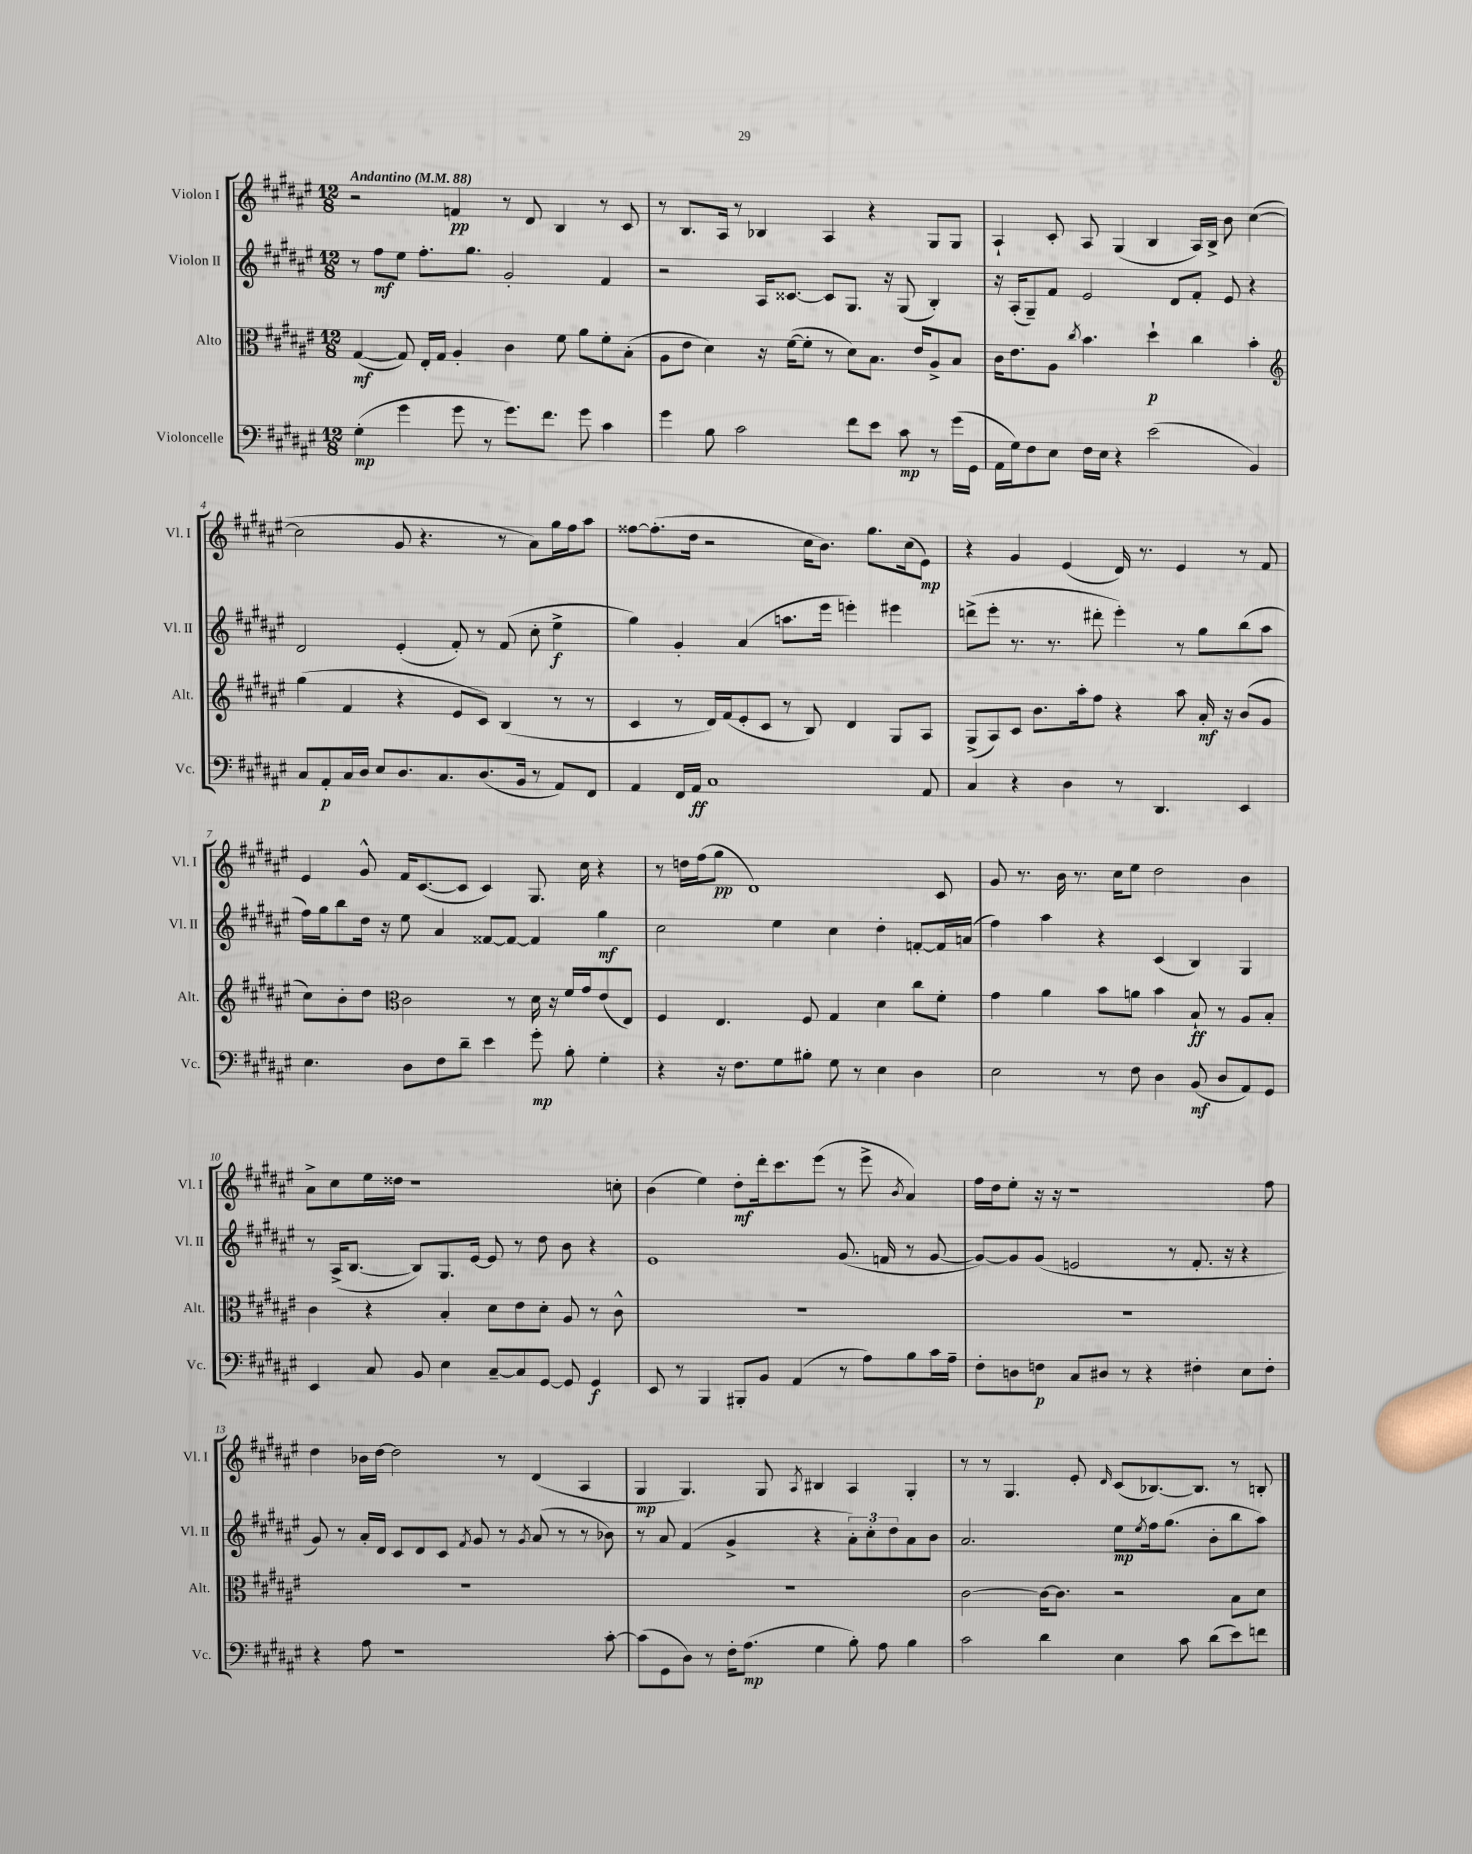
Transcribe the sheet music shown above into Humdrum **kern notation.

**kern	**dynam	**kern	**dynam	**kern	**dynam	**kern	**dynam
*part4	*part4	*part3	*part3	*part2	*part2	*part1	*part1
*staff4	*staff4	*staff3	*staff3	*staff2	*staff2	*staff1	*staff1
*I"Violoncelle	*	*I"Alto	*	*I"Violon II	*	*I"Violon I	*
*I'Vc.	*	*I'Alt.	*	*I'Vl. II	*	*I'Vl. I	*
*clefF4	*	*clefC3	*	*clefG2	*	*clefG2	*
*k[f#c#g#d#a#e#]	*	*k[f#c#g#d#a#e#]	*	*k[f#c#g#d#a#e#]	*	*k[f#c#g#d#a#e#]	*
*M12/8	*	*M12/8	*	*M12/8	*	*M12/8	*
*MM88	*	*MM88	*	*MM88	*	*MM88	*
=1	=1	=1	=1	=1	=1	=1	=1
!	!	!	!	!	!	!LO:TX:a:B:t=Andantino	!
(4G#'\	mp	([4G#/	mf	8r	.	2r	.
.	.	.	.	8ff#\L	mf	.	.
4g#\	.	8G#/])	.	8ee#\J	.	.	.
.	.	16E#'/LL	.	8.ff#'\L	.	.	.
.	.	16G#/JJ	.	.	.	.	.
8g#\	.	4A#'/	.	.	.	4fn/	pp
.	.	.	.	8.gg#\J	.	.	.
8r	.	.	.	.	.	.	.
8.g#\L)	.	4c#\	.	2g#'/	.	8r	.
.	.	.	.	.	.	8d#/	.
8.f#\J	.	.	.	.	.	.	.
.	.	8f#\	.	.	.	4B/	.
8g#\	.	8a#\L	.	.	.	.	.
4c#\	.	8f#'\	.	4f#/	.	8r	.
.	.	(8B'\J	.	.	.	8c#/	.
=2	=2	=2	=2	=2	=2	=2	=2
4g#\	.	8A#\L	.	2r	.	8r	.
.	.	8e#\J	.	.	.	8.B/L	.
8B\	.	4d#\)	.	.	.	.	.
.	.	.	.	.	.	16A#/Jk	.
2c#\	.	.	.	.	.	8r	.
.	.	16r	.	16A#/KL	.	4B-X/	.
.	.	([16f#\KL	.	[8.c##X/J	.	.	.
.	.	8f#'\J]	.	.	.	.	.
.	.	8r	.	8c##/L]	.	4A#/	.
8f#\L	.	8d#\L)	.	8.G#/J	.	.	.
8e#\J	.	8.B\J	.	.	.	4r	.
.	.	.	.	16r	.	.	.
8c#\	mp	.	.	(8G#/	.	.	.
.	.	16e#/KL	.	.	.	.	.
8r	.	8A#^/	.	4B'/)	.	8G#/L	.
(16g#\LL	.	8B/J	.	.	.	8G#/J	.
16GG#\JJ	.	.	.	.	.	.	.
=3	=3	=3	=3	=3	=3	=3	=3
16AA#\LL	.	16c#\KL	.	16r	.	4A#`/	.
16G#\J)	.	8.e#\	.	(16A#'/KL	.	.	.
8F#\	.	.	.	8G#~/)	.	.	.
8E#\J	.	8A#\J	.	8f#/J	.	8c#'/	.
.	.	8qcc#/	.	.	.	.	.
16F#\LL	.	4.b\	.	2e#/	.	8A#/	.
16E#\JJ	.	.	.	.	.	.	.
4r	.	.	.	.	.	(4G#/	.
(2e#\	.	4dd#`\	p	.	.	4B/	.
.	.	.	.	8d#/L	.	.	.
.	.	4cc#\	.	8f#'/J	.	16A#/LL)	.
.	.	.	.	.	.	16B^/JJ	.
.	.	.	.	8e#/	.	8b\	.
4BB/)	.	4b'\	.	4r	.	([4cc#\	.
!!LO:LB:g=z
=4	=4	=4	=4	=4	=4	=4	=4
*	*	*clefG2	*	*	*	*	*
8C#/L	.	(4gg#\	.	2d#/	.	2cc#\]	.
8AA#'/	p	.	.	.	.	.	.
16C#/L	.	4f#/	.	.	.	.	.
16D#/JJ	.	.	.	.	.	.	.
8E#/L	.	.	.	.	.	.	.
8.D#/	.	4r	.	(4e#'/	.	8g#/	.
.	.	.	.	.	.	4.r	.
8.C#/	.	.	.	.	.	.	.
.	.	8e#/L	.	8f#'/)	.	.	.
(8.D#/	.	8c#/J)	.	8r	.	.	.
.	.	(4B/	.	(8f#/	.	8r	.
16BB/Jk	.	.	.	.	.	.	.
8r	.	.	.	8cc#'\	.	8a#\L)	.
8AA#/L)	.	8r	.	4ee#^\	f	16gg#\L	.
.	.	.	.	.	.	16ff#\J	.
8FF#/J	.	8r	.	.	.	8aa#\J	.
=5	=5	=5	=5	=5	=5	=5	=5
4AA#/	.	4c#/	.	4gg#\)	.	[8ff##X\L	.
.	.	.	.	.	.	(8.ff##'\]	.
16FF#/LL	.	8r	.	4g#'/	.	.	.
16AA#/JJ	ff	.	.	.	.	16dd#\Jk	.
1C#	.	16d#/LL)	.	.	.	2r	.
.	.	(16f#/J	.	.	.	.	.
.	.	8e#'/	.	(4a#/	.	.	.
.	.	8c#/J	.	.	.	.	.
.	.	8r	.	8.aan\L	.	.	.
.	.	8B/)	.	.	.	16cc#\KL	.
.	.	.	.	16eee#\Jk	.	8.b\J)	.
.	.	4d#/	.	4eeen'\)	.	.	.
.	.	.	.	.	.	8.gg#\L	.
.	.	8G#/L	.	4eee#X\	.	.	.
.	.	.	.	.	.	(16cc#\k	.
8AA#/	.	8A#/J	.	.	.	8e#\J)	mp
=6	=6	=6	=6	=6	=6	=6	=6
4C#/	.	(8G#^/L	.	(8dddn^\L	.	4r	.
.	.	8A#/)	.	8eee#'\J	.	.	.
4r	.	8c#/J	.	8.r	.	4g#/	.
.	.	8.b\L	.	.	.	.	.
.	.	.	.	8.r	.	.	.
4D#\	.	.	.	.	.	(4e#/	.
.	.	16aa#'\k	.	.	.	.	.
.	.	8ff#\J	.	8ddd#X'\	.	.	.
8r	.	4r	.	4eee#'\)	.	16d#/)	.
.	.	.	.	.	.	8.r	.
4.DD#/	.	.	.	.	.	.	.
.	.	8aa#\	.	8r	.	4e#/	.
.	.	16a#'/	mf	8gg#\L	.	.	.
.	.	16r	.	.	.	.	.
4EE#/	.	(8b/L	.	(8bb\	.	8r	.
.	.	8g#/J	.	8aa#\J	.	8f#/	.
!!LO:LB:g=z
=7	=7	=7	=7	=7	=7	=7	=7
4.E#\	.	8cc#\L)	.	16ff#\LL)	.	4e#/	.
.	.	.	.	16gg#\J	.	.	.
.	.	8b'\	.	8bb\	.	.	.
.	.	8dd#\J	.	16dd#\Jk	.	8g#^^/	.
.	.	.	.	16r	.	.	.
*	*	*clefC3	*	*	*	*	*
8D#\L	.	2c#\	.	8ee#\	.	16f#/KL	.
.	.	.	.	.	.	([8.c#/	.
8F#\	.	.	.	4a#/	.	.	.
8d#~\J	.	.	.	.	.	8c#/J]	.
4e#\	.	.	.	[8f##X/L	.	4c#/)	.
.	.	8r	.	8f##/J_	.	.	.
8g#'\	mp	16d#\	.	4f##/]	.	8.G#/	.
.	.	16r	.	.	.	.	.
8B'\	.	16f#/LL	.	.	.	.	.
.	.	16g#/J	.	.	.	16cc#\	.
4G#'\	.	(8e#/	.	4gg#\	mf	4r	.
.	.	8E#/J)	.	.	.	.	.
=8	=8	=8	=8	=8	=8	=8	=8
4r	.	4F#/	.	2cc#\	.	8r	.
.	.	.	.	.	.	16ddn\LL	.
.	.	.	.	.	.	(16ff#\J	.
16r	.	4.E#/	.	.	.	8gg#\J	pp
8.F#\L	.	.	.	.	.	.	.
.	.	.	.	.	.	1d#)	.
8G#\	.	.	.	4ee#\	.	.	.
8B#X'\J	.	8F#/	.	.	.	.	.
8G#\	.	4G#/	.	4cc#\	.	.	.
8r	.	.	.	.	.	.	.
4E#\	.	4d#\	.	4dd#'\	.	.	.
4D#\	.	8cc#\L	.	[8fn'/L	.	.	.
.	.	8f#'\J	.	16f/L]	.	8c#/	.
.	.	.	.	(16an/JJ	.	.	.
=9	=9	=9	=9	=9	=9	=9	=9
2E#\	.	4g#\	.	4ff#\)	.	8g#/	.
.	.	.	.	.	.	8.r	.
.	.	4a#\	.	4aa#\	.	.	.
.	.	.	.	.	.	16b\	.
.	.	.	.	.	.	8.r	.
8r	.	8b\L	.	4r	.	.	.
.	.	.	.	.	.	16cc#\KL	.
8F#\	.	8an\J	.	.	.	8ee#\J	.
4D#\	.	4b\	.	(4c#/	.	2dd#\	.
(8BB/	mf	8B`/	ff	4B/)	.	.	.
8D#/L	.	8r	.	.	.	.	.
8AA#/)	.	8A#/L	.	4G#/	.	4b\	.
8GG#/J	.	8B'/J	.	.	.	.	.
!!LO:LB:g=z
=10	=10	=10	=10	=10	=10	=10	=10
4EE#/	.	4c#\	.	8r	.	8a#^\L	.
.	.	.	.	(16A#^/KL	.	8cc#\	.
.	.	.	.	[8.B/J	.	.	.
8C#/	.	4r	.	.	.	16ee#\L	.
.	.	.	.	.	.	16dd##X\JJ	.
8BB/	.	.	.	8B/L])	.	1r	.
4E#\	.	4B'/	.	8.G#/	.	.	.
.	.	.	.	[16e#/Jk	.	.	.
[8C#~/L	.	8d#\L	.	8e#/]	.	.	.
8C#/]	.	8e#\	.	8r	.	.	.
[8GG#/J	.	8d#'\J	.	8dd#\	.	.	.
8GG#/]	.	8A#/	.	8b\	.	.	.
4GG#/	f	8r	.	4r	.	.	.
.	.	8c#^^\	.	.	.	8ccn'\	.
=11	=11	=11	=11	=11	=11	=11	=11
8EE#/	.	1.r	.	1e#	.	(4b\	.
8r	.	.	.	.	.	.	.
4BBB/	.	.	.	.	.	4ee#\)	.
8BBB#X'/L	.	.	.	.	.	8dd#'\L	mf
8BB/J	.	.	.	.	.	16ddd#'\k	.
.	.	.	.	.	.	8.ccc#\	.
(4AA#/	.	.	.	.	.	.	.
.	.	.	.	.	.	(8eee#\J	.
8r	.	.	.	(8.g#/	.	8r	.
8A#\L)	.	.	.	.	.	8eee#^\	.
.	.	.	.	16fn/	.	.	.
.	.	.	.	.	.	8qb/	.
8B\	.	.	.	8r	.	4a#/)	.
16c#\L	.	.	.	[8g#/	.	.	.
16A#~\JJ	.	.	.	.	.	.	.
=12	=12	=12	=12	=12	=12	=12	=12
8F#'\L	.	1.r	.	8g#/L_)	.	16ff#\LL	.
.	.	.	.	.	.	16dd#\J	.
8Dn\	.	.	.	8g#/]	.	8ee#'\J	.
8Fn\J	p	.	.	(8g#/J	.	16r	.
.	.	.	.	.	.	16r	.
8C#/L	.	.	.	2en/	.	1r	.
8D#X/J	.	.	.	.	.	.	.
8r	.	.	.	.	.	.	.
4r	.	.	.	.	.	.	.
.	.	.	.	8r	.	.	.
4F#X'\	.	.	.	8.f#'/	.	.	.
.	.	.	.	16r	.	.	.
8E#\L	.	.	.	4r	.	.	.
8F#'\J	.	.	.	.	.	8ff#\	.
!!LO:LB:g=z
=13	=13	=13	=13	=13	=13	=13	=13
4r	.	1.r	.	8g#/)	.	4dd#\	.
.	.	.	.	8r	.	.	.
8A#\	.	.	.	16a#'/LL	.	16b-X\LL	.
.	.	.	.	16d#/JJ	.	[16dd#\JJ	.
1r	.	.	.	8c#/L	.	2dd#\]	.
.	.	.	.	8d#/	.	.	.
.	.	.	.	8c#/J	.	.	.
.	.	.	.	8qf#/	.	.	.
.	.	.	.	8g#/	.	.	.
.	.	.	.	8r	.	8r	.
.	.	.	.	8qg#/	.	.	.
.	.	.	.	(8a#/	.	(4d#/	.
.	.	.	.	8r	.	.	.
.	.	.	.	8r	.	4A#/	.
[8c#'\	.	.	.	8b-X\)	.	.	.
=14	=14	=14	=14	=14	=14	=14	=14
(8c#\L]	.	1.r	.	8r	.	4G#/	mp
8GG#\	.	.	.	8a#/	.	.	.
8D#\J)	.	.	.	(4f#/	.	4.G#/)	.
8r	.	.	.	.	.	.	.
16F#'\KL	.	.	.	4g#^/	.	.	.
(8.A#\J	mp	.	.	.	.	.	.
.	.	.	.	.	.	8G#/	.
.	.	.	.	.	.	8qA#/	.
4G#\	.	.	.	4r	.	4B#X/	.
8B'\)	.	.	.	12a#'\L)	.	4A#/	.
.	.	.	.	12cc#'\	.	.	.
8A#\	.	.	.	.	.	.	.
.	.	.	.	12dd#\	.	.	.
4B\	.	.	.	8a#\	.	4G#'/	.
.	.	.	.	8b\J	.	.	.
=15	=15	=15	=15	=15	=15	=15	=15
2c#\	.	[2c#\	.	2.a#/	.	8r	.
.	.	.	.	.	.	8r	.
.	.	.	.	.	.	4.G#/	.
4d#\	.	16c#\KL_	.	.	.	.	.
.	.	8.c#\J]	.	.	.	.	.
.	.	.	.	.	.	8e#'/	.
.	.	.	.	.	.	16qqd#/	.
4E#\	.	2r	.	8ee#\L	mp	(8c#/L	.
.	.	.	.	8qee#/	.	.	.
.	.	.	.	16ff#\k	.	[8.B-X/)	.
.	.	.	.	(8.gg#\J	.	.	.
8c#\	.	.	.	.	.	.	.
.	.	.	.	.	.	8.B-/J]	.
(8d#\L	.	.	.	8b'\L	.	.	.
8e#\)	.	8B\L	.	8bb\	.	8r	.
8fn\J	.	8d#\J	.	8aa#\J)	.	8Bn'/	.
==	==	==	==	==	==	==	==
*-	*-	*-	*-	*-	*-	*-	*-
